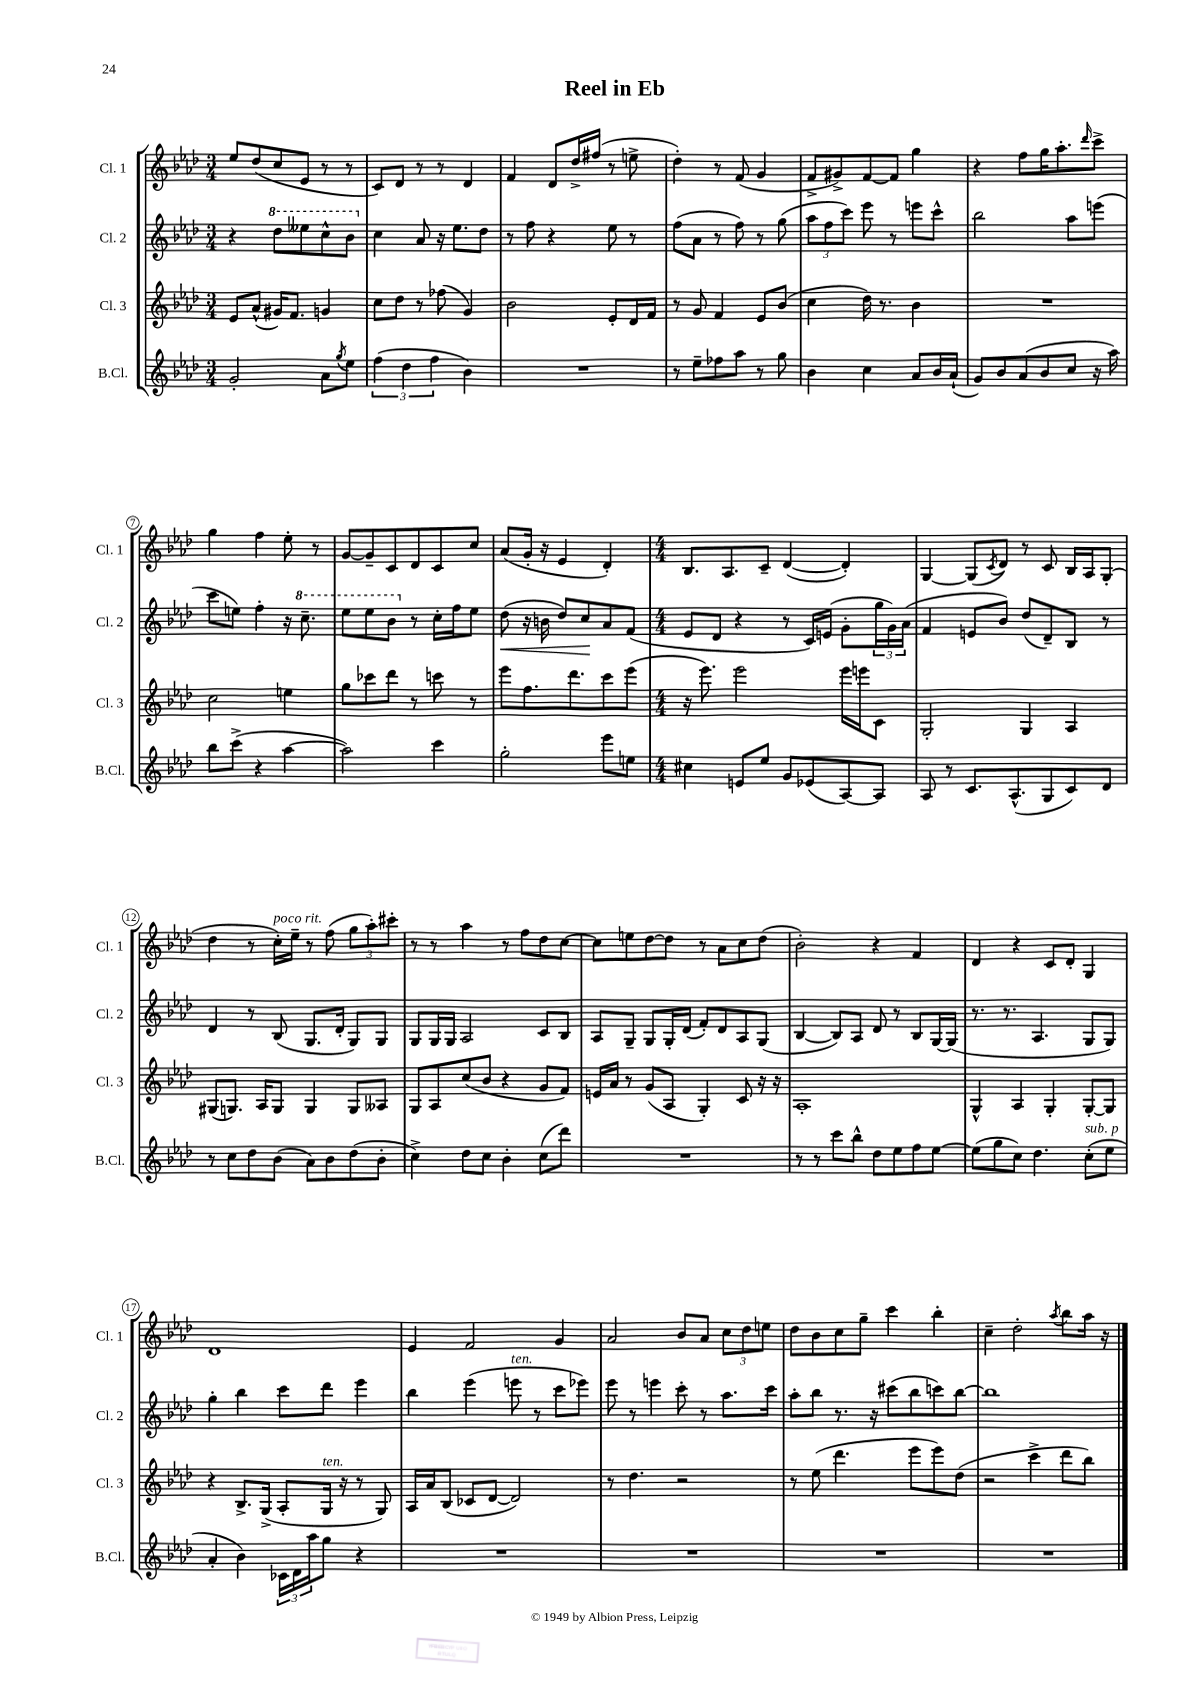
\header { title = "Reel in Eb" }
<<
\new StaffGroup <<
\new Staff = "s0" \with { instrumentName = "Cl. 1" shortInstrumentName = "Cl. 1" } {
    \clef treble \key aes \major \numericTimeSignature \time 3/4
    ees''8 des''8( c''8 ees'8 r8 r8 |
    c'8) des'8 r8 r8 des'4 |
    f'4 des'8 des''16-> fis''16( r8 e''8-> |
    des''4-.) r8 f'8( g'4 |
    f'8-> gis'8->) f'8~ f'8 g''4 |
    r4 f''8 g''16 aes''8.-. \grace { des'''16 } c'''8-> |
    g''4 f''4 ees''8-. r8 |
    g'8~ g'8-- c'8 des'8 c'8 c''8 |
    aes'8( g'16-. r16 ees'4 des'4-.) |
    \numericTimeSignature \time 4/4 bes8. aes8. c'8-- des'4~( des'4-.) |
    g4~ g8( \acciaccatura { c'8 } des'8) r8 c'8 bes16 aes16 g8-.( |
    des''4 r8 c''16-.^\markup { \italic "poco rit." }) ees''16-- r8 f''8( \tuplet 3/2 { g''8 aes''8-.) cis'''8-. } |
    r8 r8 aes''4 r8 f''8 des''8 c''8~ |
    c''8 e''8 des''8~ des''8 r8 aes'8 c''8 des''8( |
    bes'2-.) r4 f'4 |
    des'4 r4 c'8 des'8-. g4 |
    des'1 |
    ees'4 f'2 g'4 |
    aes'2 bes'8 aes'8 \tuplet 3/2 { c''8 des''8 e''8 } |
    des''8 bes'8 c''8 g''8-- c'''4 bes''4-. |
    c''4-- des''2-. \acciaccatura { aes''8 } bes''8 aes''16 r16 \bar "|." |
}
\new Staff = "s1" \with { instrumentName = "Cl. 2" shortInstrumentName = "Cl. 2" } {
    \clef treble \key aes \major \numericTimeSignature \time 3/4
    r4 \ottava #1 des'''8 eeses'''8 c'''8-^ bes''8 \ottava #0 |
    c''4 aes'8 r16 ees''8. des''8 |
    r8 f''8 r4 ees''8 r8 |
    f''8( aes'8 r8 f''8) r8 g''8( |
    \tuplet 3/2 { aes''8 f''8 c'''8) } ees'''8 r8 e'''8 c'''8-^ |
    bes''2 aes''8 e'''8( |
    c'''8 e''8) f''4-. r16 \ottava #1 c'''8.-- |
    ees'''8 ees'''8 bes''8 \ottava #0 r8 c''16-. f''16 ees''8 |
    des''8\<( r16 b'16 des''8) c''8\! aes'8 f'8( |
    \numericTimeSignature \time 4/4 ees'8 des'8 r4 r8 c'16) e'16( g'8-. \tuplet 3/2 { g''16 g'16) aes'16( } |
    f'4 e'8 bes'8) des''8( des'8--) bes8 r8 |
    des'4 r8 bes8( g8. des'16-. g8) g8 |
    g8 g16 g16 aes2 c'8 bes8 |
    aes8 g8-- g8 g16-. des'16( f'8-.) des'8 aes8 g8( |
    bes4~ bes8) aes8 des'8 r8 bes8 g16~ g16( |
    r8. r8. aes4. g8 g8) |
    g''4-. bes''4 c'''8 des'''8 ees'''4 |
    bes''4 ees'''4( e'''8^\markup { \italic "ten." } r8 c'''8 ees'''8) |
    ees'''8 r8 e'''4 c'''8-. r8 aes''8. c'''16 |
    aes''8-. bes''8 r8. r16 cis'''8( bes''8 c'''8) bes''8~ |
    bes''1 \bar "|." |
}
\new Staff = "s2" \with { instrumentName = "Cl. 3" shortInstrumentName = "Cl. 3" } {
    \clef treble \key aes \major \numericTimeSignature \time 3/4
    ees'8 aes'8-^( gis'16) f'8. g'4 |
    c''8 des''8 r8 fes''8( g'4) |
    bes'2 ees'8-. des'16 f'16 |
    r8 g'8 f'4 ees'8 bes'8( |
    c''4 des''16) r8. bes'4 |
    R2. |
    c''2 e''4 |
    g''8 ces'''8 des'''8 r8 c'''8 r8 |
    ees'''8 f''8. des'''8. c'''8 ees'''8( |
    \numericTimeSignature \time 4/4 r16 ees'''8.) ees'''2 ees'''16 e'''16 c'8 |
    g2-. g4 aes4 |
    gis8( g8.) aes16 g8 g4 g8 aeses8 |
    g8 aes8 c''8( bes'8 r4 g'8 f'8) |
    e'16 aes'16 r8 g'8( aes8 g4-.) c'8 r16 r16 |
    aes1-. |
    g4-^ aes4 g4-. g8~-. g8 |
    r4 bes8.-> g16->( aes8-. g16^\markup { \italic "ten." } r16 r8 g8) |
    aes16 aes'16 bes8( ces'8 des'8~ des'2) |
    r8 des''4. r2 |
    r8 ees''8( des'''4. ees'''8 ees'''8) des''8( |
    r2 c'''4-> des'''8 bes''8) \bar "|." |
}
\new Staff = "s3" \with { instrumentName = "B.Cl." shortInstrumentName = "B.Cl." } {
    \clef treble \key aes \major \numericTimeSignature \time 3/4
    g'2-. aes'8 \acciaccatura { g''8 } ees''8 |
    \tuplet 3/2 { f''4( des''4 f''4 } bes'4) |
    R2. |
    r8 ees''8-- fes''8 aes''8 r8 g''8 |
    bes'4 c''4 aes'8 bes'16 aes'16-!( |
    g'8) bes'8 aes'8( bes'8 c''8 r16 aes''16) |
    bes''8 c'''8->( r4 aes''4~ |
    aes''2) c'''4 |
    g''2-. ees'''8 e''8 |
    \numericTimeSignature \time 4/4 cis''4 e'8 ees''8 g'8 ees'8( aes8~) aes8 |
    aes8 r8 c'8. aes8.-^( g8 c'8) des'8 |
    r8 c''8 des''8 bes'8( aes'8) bes'8 des''8( bes'8-. |
    c''4->) des''8 c''8 bes'4-. c''8( des'''8) |
    R1 |
    r8 r8 c'''8 bes''8-^ des''8 ees''8 f''8 ees''8~ |
    ees''8( g''8 c''8) des''4. c''8-.^\markup { \italic "sub. p" }( ees''8 |
    aes'4-. bes'4) \tuplet 3/2 { ces'16 des'16 aes''16 } g''8 r4 |
    R1 |
    R1 |
    R1 |
    R1 \bar "|." |
}
>>
>>
\layout { \context { \Score \override BarNumber.stencil = #(make-stencil-circler 0.1 0.3 ly:text-interface::print) } }
